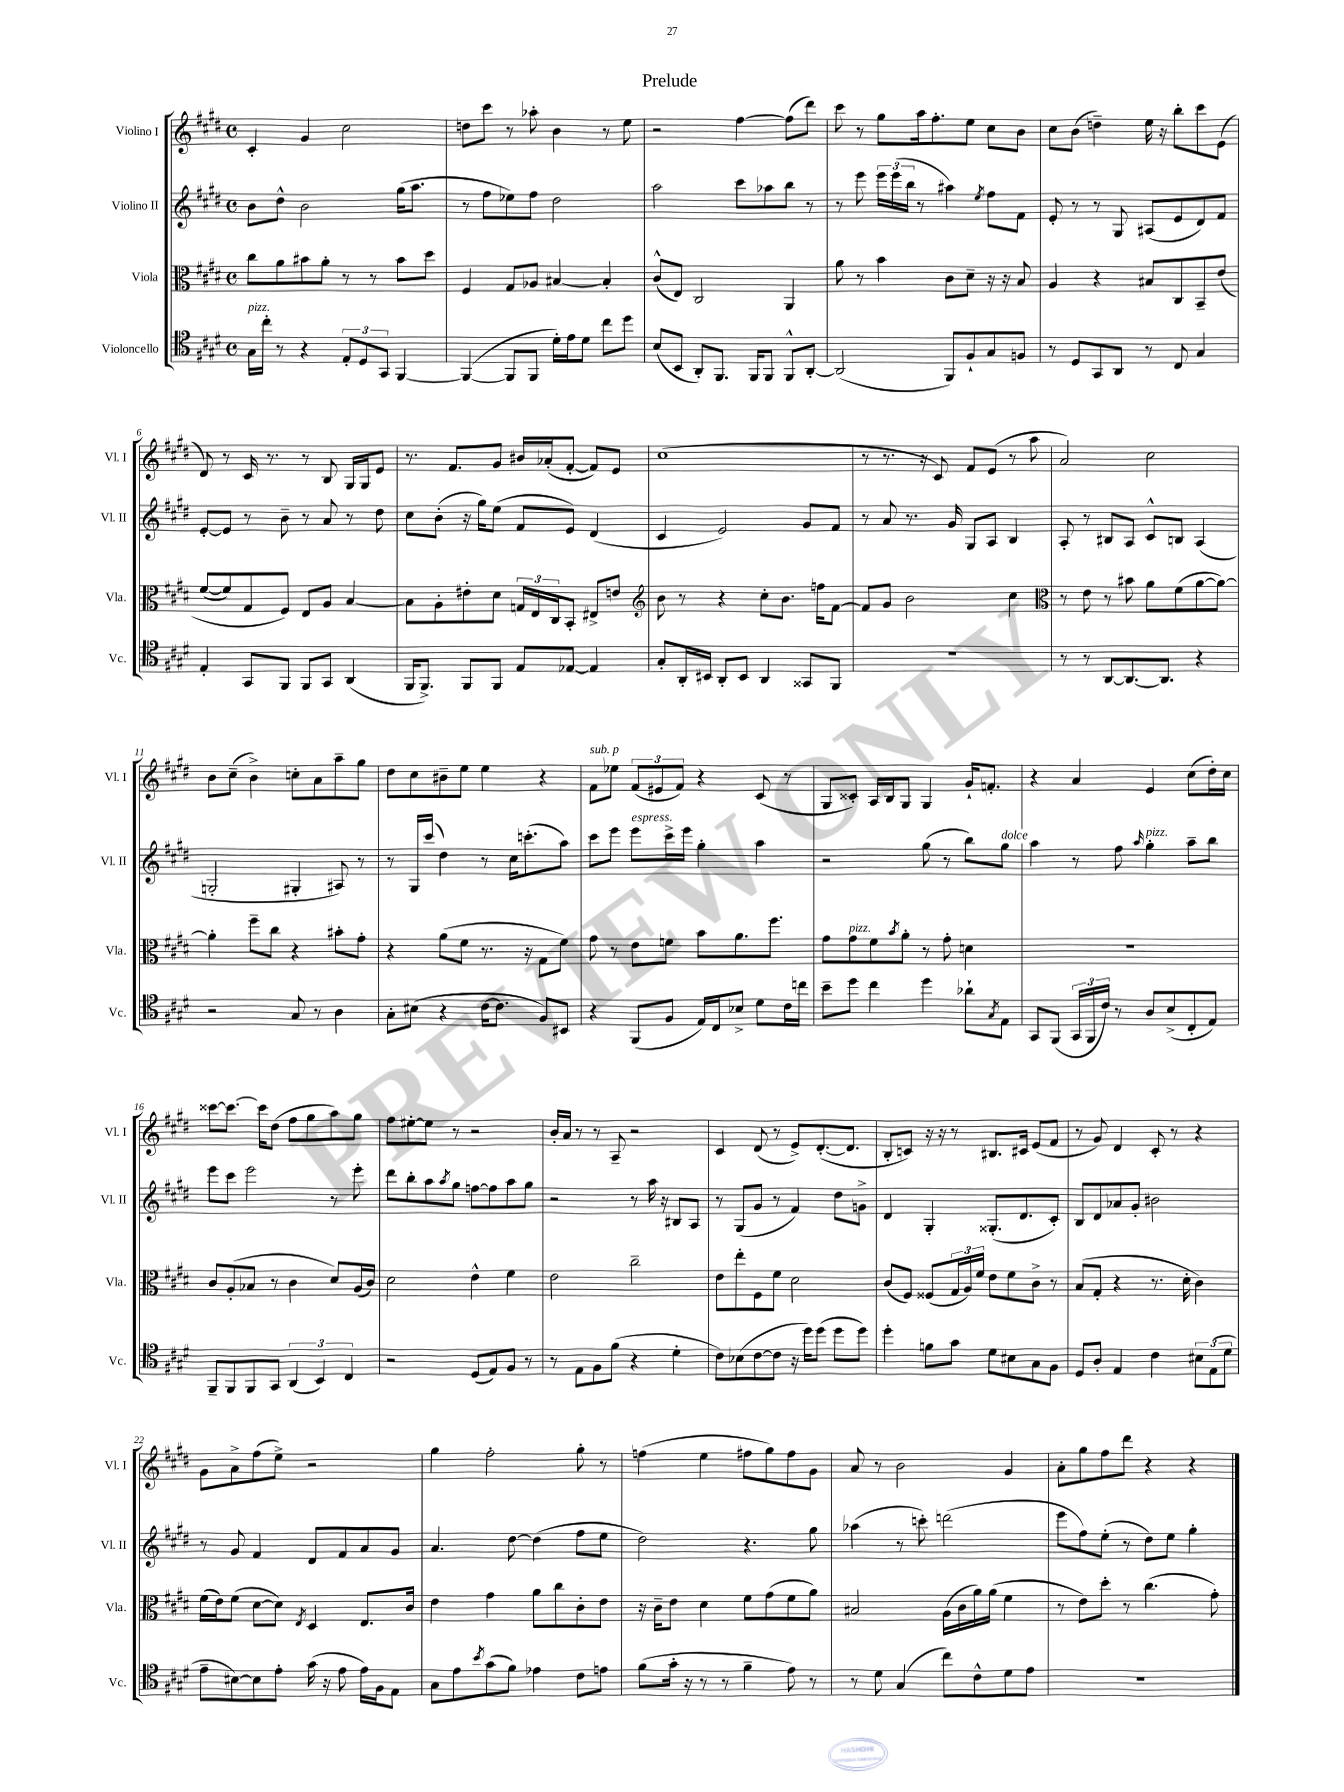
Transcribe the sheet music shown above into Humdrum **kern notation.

**kern	**kern	**kern	**kern
*part4	*part3	*part2	*part1
*staff4	*staff3	*staff2	*staff1
*I"Violoncello	*I"Viola	*I"Violino II	*I"Violino I
*I'Vc.	*I'Vla.	*I'Vl. II	*I'Vl. I
*clefC4	*clefC3	*clefG2	*clefG2
*k[f#c#g#d#]	*k[f#c#g#d#]	*k[f#c#g#d#]	*k[f#c#g#d#]
*M4/4	*M4/4	*M4/4	*M4/4
*met(c)	*met(c)	*met(c)	*met(c)
=1	=1	=1	=1
!LO:TX:a:i:t=pizz.	!	!	!
16G#\LL	8cc#\L	8b\L	4c#'/
16cc#'\JJ	.	.	.
8r	8a\	8dd#^^\J	.
4r	8b#X\	2b\	4g#/
.	8a'\J	.	.
12E'/L	8r	.	2cc#\
12D#/	.	.	.
.	8r	.	.
12GG#/J	.	.	.
[4FF#/	8b#\L	(16gg#\KL	.
.	.	8.aa\J	.
.	8dd#\J	.	.
=2	=2	=2	=2
(4FF#/_	4F#/	8r	8ddn\L
.	.	8ff#\L	8ccc#\J
8FF#/L]	8G#/L	8ee-X\)	8r
8FF#/J	8A-X/J	8ff#\J	8aa-X'\
16d#'\LL)	[4B#X/	2dd#\	4b\
16e\J	.	.	.
8d#\J	.	.	.
8cc#\L	4B#'/]	.	8r
8dd#\J	.	.	8ee\
=3	=3	=3	=3
(8B/L	(8c#^^/L	2aa\	2r
8BB/J	8E/J)	.	.
8AA'/L)	2C#/	.	.
8.FF#/J	.	.	.
.	.	8ccc#\L	[4ff#\
16FF#/KL	.	.	.
8FF#/J	.	8aa-X\	.
8FF#^^/L	4AA/	8bb\J	(8ff#\L]
[8AA'/J	.	8r	8ddd#\J)
=4	=4	=4	=4
(2AA/]	8a\	8r	8ccc#\
.	8r	8eee\	8r
.	4b\	24eee\LL	8gg#\L
.	.	(24eee\	.
.	.	24bb\JJ	.
.	.	8r	16aa\k
.	.	.	8.ff#'\
8FF#/L)	8c#\L	4aa#X\)	.
8F#`/	8d#~\J	.	8ee\J
.	.	8qee/	.
8G#/	16r	8ff#\L	8cc#\L
.	16r	.	.
8Fn/J	8B/	8f#\J	8b\J
=5	=5	=5	=5
8r	4A/	8e'/	8cc#\L
8D#/L	.	8r	(8b\J
8GG#/	4r	8r	4ddn~\)
8AA/J	.	8G#/	.
8r	8B#X/L	(8A#X/L	16ee\
.	.	.	16r
8C#/	8C#/	8e/	8bb'\L
4G#/	8BB~/	8d#/)	8ccc#\
.	(8e/J	8f#/J	(8e\J
!!LO:LB:g=z
=6	=6	=6	=6
4E'/	([8f#/L	[8e'/L	8d#/)
.	8f#/])	8e/J]	8r
8GG#/L	8G#/	8r	16c#/
.	.	.	8.r
8FF#/J	8F#/J)	8b~\	.
8FF#/L	8E/L	8r	8r
8GG#/J	8A/J	8a/	8B/
(4AA/	[4B/	8r	16G#/LL
.	.	.	16G#/J
.	.	8dd#\	8e/J
=7	=7	=7	=7
16FF#/KL	8B\L]	8cc#\L	8.r
8.FF#^/J)	.	.	.
.	8A'\	(8b'\J	.
.	.	.	8.f#/L
8FF#/L	8e#X'\	16r	.
.	.	16gg#\KL)	.
8FF#/J	8d#\J	(8ee\J	8g#/J
8E/L	24Gn/LL	8f#/L	16b#X/LL
.	24E/	.	.
.	.	.	(16a-X'/J
.	24C#/J	.	.
[8E-X/J	8BB'/J	8e/J)	[8f#'/J
4E-/]	8E#X^/L	(4d#/	8f#/L])
.	8en/J	.	8e/J
=8	=8	=8	=8
*	*clefG2	*	*
8G#'/L	8b\	4c#/	(1cc#
16AA'/L	8r	.	.
16BB#X/JJ	.	.	.
8AA'/L	4r	2e/)	.
8BB#/J	.	.	.
4AA/	8cc#'\L	.	.
.	8.b\J	.	.
8GG##X/L	.	8g#/L	.
.	16ffn\KL	.	.
8FF#/J	[8f#\J	8f#/J	.
=9	=9	=9	=9
1r	8f#/L]	8r	8r
.	8g#/J	8a/	8.r
.	2b\	8.r	.
.	.	.	16r
.	.	.	8c#/)
.	.	16g#/	.
.	.	8G#/L	8f#/L
.	.	8A/J	(8e/J
.	4cc#\	4B/	8r
.	.	.	8aa\
=10	=10	=10	=10
*	*clefC3	*	*
8r	8r	8A'/	2a/)
8r	8e\	8r	.
[8AA/L	8r	8B#X/L	.
8.AA/_	8b#X\	8A/J	.
.	8a\L	8c#^^/L	2cc#\
8.AA/J]	.	.	.
.	(8f#\	8Bn/J	.
4r	[8a\	(4A/	.
.	8a\J_)	.	.
!!LO:LB:g=z
=11	=11	=11	=11
2r	4a'\]	2Gn'/	8b\L
.	.	.	(8cc#~\J
.	8ff#~\L	.	4b^\)
.	8cc#\J	.	.
8G#/	4r	4G#X'/	8ccn'\L
8r	.	.	8a\
4A\	8b#X'\L	8A#X/)	8aa~\
.	8g#'\J	8r	8gg#\J
=12	=12	=12	=12
8G#'\L	4r	8r	8dd#\L
(8B#X\J	.	16G#/LL	8cc#\
.	.	(16ccc#/JJ	.
4r	(8a\L	4dd#\)	8b#X~\
.	8f#\J	.	8ee\J
[16c#\KL	8.r	8r	4ee\
8.c#\J]	.	.	.
.	.	16cc#\KL	.
.	16r	(8.cccn'\	.
8F#/L)	8G#\L	.	4r
8BB#X/J	8f#\J)	8aa\J)	.
=13	=13	=13	=13
!	!	!	!LO:TX:a:i:t=sub. p
4r	8g#\	8ccc#\L	8f#\L
.	8r	8eee\J	8ee-X\J
!	!	!LO:TX:a:i:t=espress.	!
(8FF#/L	8e\L	8eee\L	(12f#/L
.	.	.	12e#X/
8F#/J	8fn\J	16ccc#^\L	.
.	.	.	12f#/J)
.	.	16eee\JJ	.
16E/LL)	8b\L	4gg#'\	4r
16C#/J	.	.	.
8B-X^/J	8.a\	.	.
8d#\L	.	4aa\	(8c#/
.	8.ff#\J	.	.
16c#\L	.	.	8r
16ccn\JJ	.	.	.
=14	=14	=14	=14
8b~\L	8g#\L	2r	8G#/L
!	!LO:TX:a:i:t=pizz.	!	!
8dd#\J	8g#\	.	8c##X'/J)
4cc#\	8f#\	.	16A/LL
.	.	.	16B/J
.	8qb/	.	.
.	8a'\J	.	8G#/J
4dd#\	8r	(8gg#\	4G#/
.	8g#'\	8r	.
8a-X`\L	4dn\	8bb\L)	16g#`/KL
.	.	.	8.fn'/J
8qG#/	.	.	.
!	!	!LO:TX:a:i:t=dolce	!
8E\J	.	8gg#\J	.
=15	=15	=15	=15
8GG#/L	1r	4aa\	4r
(8FF#/J	.	.	.
24GG#/LL	.	8r	4a/
24FF#/	.	.	.
24c#/JJ)	.	.	.
8r	.	8ff#\	.
.	.	16qqaa/	.
!	!	!LO:TX:a:i:t=pizz.	!
8A/L	.	4gg#'\	4e/
(8B^/	.	.	.
8C#'/	.	8aa~\L	(8cc#\L
8E/J)	.	8bb\J	16dd#'\L)
.	.	.	16cc#\JJ
!!LO:LB:g=z
=16	=16	=16	=16
8FF#~/L	8c#/L	8eee\L	[8ccc##X\L
8FF#/	(8A'/	8ccc#\J	8.ccc##\J_
8FF#/	8B-X/J	2eee\	.
.	.	.	16ccc##\KL]
8GG#/J	8r	.	(8dd#\J
(6AA/	4c#\	.	8ff#\L
.	.	.	8gg#\
6BB/)	.	.	.
.	8d#/L)	8r	8aa\)
6C#/	.	.	.
.	(16A/L	8eee'\	8gg#\J
.	16c#/JJ)	.	.
=17	=17	=17	=17
2r	2d#\	8ddd#\L	8ff#\L
.	.	8bb'\	[8ee#X'\
.	.	8aa\	8ee#\J]
.	.	8qaa/	.
.	.	8gg#\J	8r
(8D#/L	4e^^\	[8ffn\L	2r
8E/)	.	8ff\]	.
8F#/J	4f#\	8aa\	.
8r	.	8gg#\J	.
=18	=18	=18	=18
8r	2e\	2r	16b'/LL
.	.	.	16a/JJ
8E\L	.	.	8r
8F#\	.	.	8r
(8f#\J	.	.	8A~/
4r	2cc#~\	8r	2r
.	.	16aa\	.
.	.	16r	.
4d#'\	.	8B#X/L	.
.	.	8A/J	.
=19	=19	=19	=19
8c#\L)	8e\L	8r	4c#/
(8B-X\	8ee'\	(8G#/L	.
[8c#\	8F#\	8g#/J	(8d#/
8c#\J]	8f#\J	8r	8r
16r	2d#\	4f#/)	8e^/L)
16dd#\KL)	.	.	.
(8dd#\J	.	.	([8.d#'/
8dd#\L	.	8dd#\L	.
.	.	.	8.d#/J]
8dd#\J)	.	8gn^\J	.
=20	=20	=20	=20
4dd#'\	(8c#/L	4d#/	8B'/L
.	8F#/J)	.	8cn/J)
8fn\L	(8F##X/L	4G#'/	16r
.	.	.	16r
8g#\J	24G#/L	.	8r
.	24A/)	.	.
.	24f#/JJ	.	.
8d#\L	8e\L	(8.G##X'/L	8.B#X/L
8B#X\	8f#\	.	.
.	.	8.d#/	16c#X/Jk
8G#\	8c#^\J	.	(8e/L
8F#\J	8r	8c#'/J)	8f#/J
=21	=21	=21	=21
8D#/L	(8B/L	8B/L	8r
8A'/J	8G#'/J	8d#/	8g#/)
4E/	4r	8a-X/	4d#/
.	.	8g#'/J	.
4c#\	8.r	2b#X\	8c#'/
.	.	.	8r
.	16d#'\	.	.
12B#X\L	4c#\)	.	4r
(12E\	.	.	.
12d#\J	.	.	.
!!LO:LB:g=z
=22	=22	=22	=22
8e~\L	(16f#\LL	8r	8g#\L
.	16e\J)	.	.
[8B#X\)	(8f#\J	8g#/	8a^\
8B#\]	[8d#\L	4f#/	(8ff#\
8e'\J	8d#\J])	.	8ee^\J)
.	8qE/	.	.
(16g#\	4D#/	8d#/L	2r
16r	.	.	.
8e\	.	8f#/	.
16e\LL)	8.E/L	8a/	.
16F#\J	.	.	.
8E\J	.	8g#/J	.
.	16c#/Jk	.	.
=23	=23	=23	=23
8G#\L	4e\	4.a/	4gg#\
8e\	.	.	.
8qb/	.	.	.
(8g#\	4g#\	.	2ff#'\
8f#\J)	.	[8dd#\	.
4e-X\	8a\L	(4dd#\]	.
.	8cc#\	.	.
8c#\L	8c#'\	8ff#\L	8gg#'\
8en\J	8e\J	8ee\J	8r
=24	=24	=24	=24
(8f#\L	16r	2dd#\)	(4ffn\
.	16c#~\KL	.	.
16g#'\Jk	8e\J	.	.
16r	.	.	.
8r	4d#\	.	4ee\
8r	.	.	.
4f#~\	8f#\L	4.r	8ff#X\L
.	(8g#\	.	8gg#\)
8e\)	8f#\	.	8ff#\
8r	8a\J)	8gg#\	8g#\J
=25	=25	=25	=25
8r	2B#X/	(4aa-X\	8a/
8d#\	.	.	8r
(4G#/	.	8r	2b\
.	.	8cccn'\)	.
8cc#\L)	(16A\LL	(2dddn\	.
.	16c#\	.	.
8c#^^\	16a\)	.	.
.	(16a\JJ	.	.
8d#\	4f#\	.	4g#/
8e\J	.	.	.
=26	=26	=26	=26
1r	8r	8eee\L	8a'\L
.	8e\L)	8ff#\)	8gg#\
.	8dd#'\J	(8ee'\J	8ff#\
.	8r	8r	8ddd#\J
.	(4.cc#\	8dd#\L)	4r
.	.	8ee\J	.
.	.	4gg#'\	4r
.	8g#'\)	.	.
==	==	==	==
*-	*-	*-	*-
